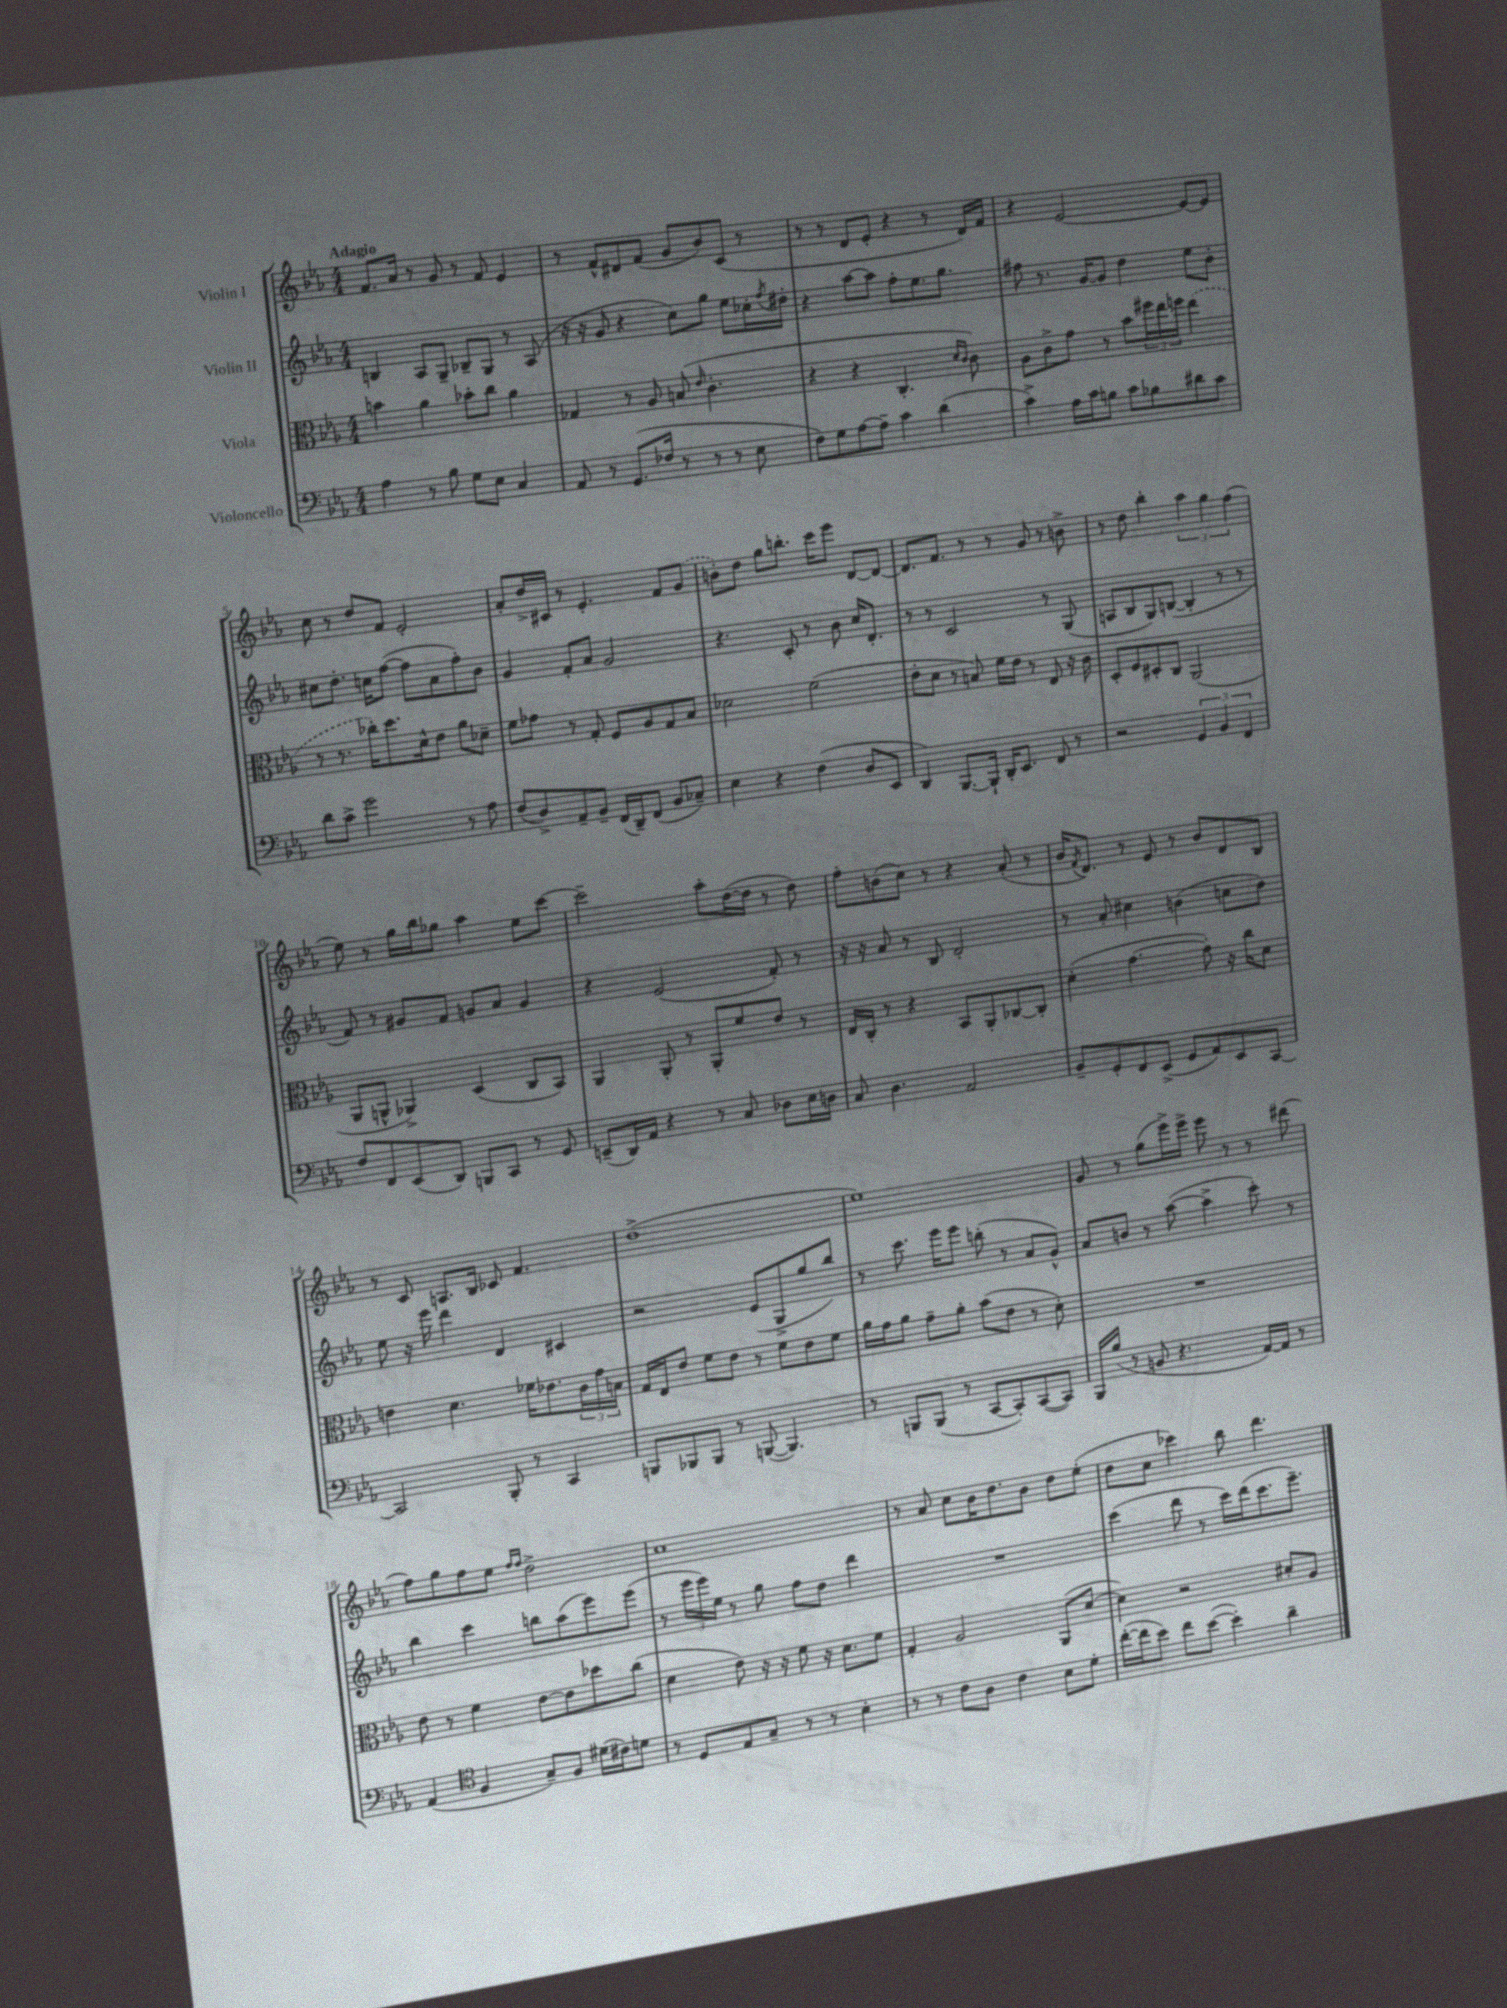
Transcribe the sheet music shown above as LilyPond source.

<<
\new StaffGroup <<
\new Staff = "s0" \with { instrumentName = "Violin I" } {
    \clef treble \key ees \major \numericTimeSignature \time 4/4 \tempo "Adagio"
    f'8. aes'16 r8 g'8 r8 f'8 ees'4 |
    r8 f'8-^ dis'8 f'8( g'8 bes'8) c'8( r8 |
    r8 r8 d'8 ees'8-. r4 r8 d'16) f'16 |
    r4 ees'2~ ees'8~ ees'8 |
    c''8 r8 d''8 f'8 ees'2-. |
    aes'8-. d''16-> cis'16 r8 ees'4.-. f'8 \once \slurDashed g'8( |
    b'8-.) d''8 g''8 b''8.-. c'''16 ees'''8 d'8~ d'8~ |
    d'8. f'8. r8 r8 g'8 r8 b'8-> |
    r8 d''8 bes''4-. \tuplet 3/2 { aes''4 g''4 f''4( } |
    ees''8) r8 g''16 bes''16 ges''8 aes''4 ees''8 c'''8~ |
    c'''2-- aes''8-. d''16~( d''16 r8 d''8) |
    f''8-. b'8( c''8) r8 r4 aes'8-.( r8 |
    bes'16 \acciaccatura { f'8 } d'8.) r8 ees'8 r8 bes'8 d'8 bes8 |
    r8 c'8 a8. bes16 ces'8 f'4. |
    d''1->( |
    ees''1) |
    g'8 r8 g''8( ees'''16->) ees'''16-> ees'''8 r8 r8 dis'''8( |
    f''8) g''8 f''8 ees''8 \grace { f''16 f''16 } d''2-> |
    c''1 |
    r8 aes'8 c''8 bes'16 d''8. bes'8 d''8 ees''8-.( |
    d''8 c''8 ces'''4) bes''8 d'''4. \bar "|." |
}
\new Staff = "s1" \with { instrumentName = "Violin II" } {
    \clef treble \key ees \major \numericTimeSignature \time 4/4
    b4 aes8 g8-- bes8-- g8 r8 aes8( |
    r16 r16 g'8 r4 c''8) g''8 ees''8 ces''16-. \acciaccatura { f''8 } dis''16-. |
    r4 aes''8~ aes''8 f''8-. ees''8. g''8. |
    fis''8 r8. g'16~ g'8 d''4 ees''8 bes'8-. |
    cis''8 d''8.-. c''16 f''8~( f''8 aes'8 f''8-.) bes'8 |
    g'4 f'8-. aes'8 g'2 |
    r4. c'8-. r8 bes'8 c''16 d'8.-. |
    r8 r8 c'2 r8 g8( |
    a8 bes8 g8) b8~( b4-. r8 r8 |
    f'8) r8 gis'8 f'8 g'8 aes'8 g'4 |
    r4 ees'2( f'8-.) r8 |
    r16 r16 aes'8 r8 bes8 d'2-. |
    r8 aes'8-. cis''4 b'4( c''8 d''8) |
    ees''8 r16 ees'''16 d'''4 d'4 cis'4 |
    r2 ees'8( g8-> g''8 bes''8) |
    r8 c'''8. ees'''16 ees'''8 b''8-.( r8 aes'8 g'8-^) |
    aes'8 b'8 r8 aes''8~( aes''4-> c'''8-.) r8 |
    bes''4 c'''4 b''8 aes''8( ees'''8) ees'''8( |
    r8 \tuplet 3/2 { ees'''16 ees'''16) ees''16 } r8 g''8 f''8 d''8 d'''4 |
    R1 |
    c'''4( d'''8 r8 c'''16) d'''16( c'''8. ees'''8.--) \bar "|." |
}
\new Staff = "s2" \with { instrumentName = "Viola" } {
    \clef alto \key ees \major \numericTimeSignature \time 4/4
    b'4 aes'4 bes'8-. c''8 aes'4 |
    ges4 r8 aes8 b8( \grace { ees'16 } c'4.-. |
    r4 r4 c4.-. \grace { d'16 c'16 } c'8) |
    aes8 c'8-> g'8 r8 bes'8 \tuplet 3/2 { fis''16 ees''16 f''16 } \once \slurDashed ees''4( |
    r8 r8. ces''16-.) d''8. d'16-^ ees'8 aes'8 des'8-- |
    f'8 ges'8 r8 g8-. f8 aes8 g8 bes8 |
    des'2 f'2( |
    ees'8-. d'8 r8 b8) f'16 ees'16 r8 ees8 r16 c'16 |
    d8-. f8 dis8-. c8 aes,2( |
    aes,8 a,8-^ aes,4->) d4( c8 bes,8) |
    aes,4 aes,8-. r8 aes,8-. f'8 ees'8 r8 |
    ees16 c16-. r8 r4 bes,8 aes,8-. ces8~ ces8-. |
    d'4-.( g'4.~ g'8-.) r16 c''16 d'8 |
    e'4 d'4. fes'16 ees'8. \tuplet 3/2 { c'16 g'16 b16 } |
    g16 ees16 ees'8 f'8 ees'8 r8 f'8 ees'8 f'8 |
    aes'16 g'16 aes'8 g'8-- aes'8-. bes'8( ees'8 r8 d'8-.) |
    R1 |
    ees'8 r8 f'4 ees'8~ ees'8 des''8 c''8( |
    d'4 ees'8) r16 r16 f'8 r16 d'8. f'8 |
    g4-. aes2 aes,8( d'8~ |
    d'4) r2 dis'8-. aes8 \bar "|." |
}
\new Staff = "s3" \with { instrumentName = "Violoncello" } {
    \clef bass \key ees \major \numericTimeSignature \time 4/4
    aes4 r8 bes8 g8 ees8 c4 |
    aes,8 r8 g,8.( fes16 r8 r8 r8 ees8 |
    f8) g8 aes8~ aes8-- c'4 d'4( |
    c'4->) aes16 c'16 b8 c'8 bes8 dis'8 c'8 |
    d'8 c'8-> g'2 r8 aes8 |
    f8( d8->) aes,8-- bes,8-- f,16( d,16--) f,8( bes,8 ces8--) |
    ees4 r4 f4( d8 ees,8 |
    d,4) bes,,8.~ bes,,16-! d,16-. ees,8. f,8 r8 |
    r2 \tuplet 3/2 { g,4 bes,4 f,4 } |
    f8 f,8 ees,8( d,8) b,,8 c,8 r8 g,8 |
    e,8--( d,16) aes,16 r4 r8 c8 des8 ees16 d16 |
    c8 d4. aes,2 |
    bes,8-- g,8-. f,8 ees,8->( g,8 aes,8) ees,8 c,8~ |
    c,2 bes,,8-. r8 c,4 |
    b,,8 bes,,8 bes,,8 r8 b,,8~( b,,4.) |
    r8 b,,8 b,,8( r8 c,8~ c,8-.) c,8~( c,8) |
    bes,,16 bes16( r8 b,8 r4. aes,16~) aes,16 r8 |
    aes,4( \clef tenor f4 g8--) f8 dis'16( cis'16) d'8 |
    r8 d8 ees8 g8-- r8 r8 bes4-. |
    r8 r8 c'8 aes8 c'4 bes8 d'8-. |
    c''16~-.( c''16 bes'8) c''8 bes'8~( bes'4-.) aes'4-- \bar "|." |
}
>>
>>
